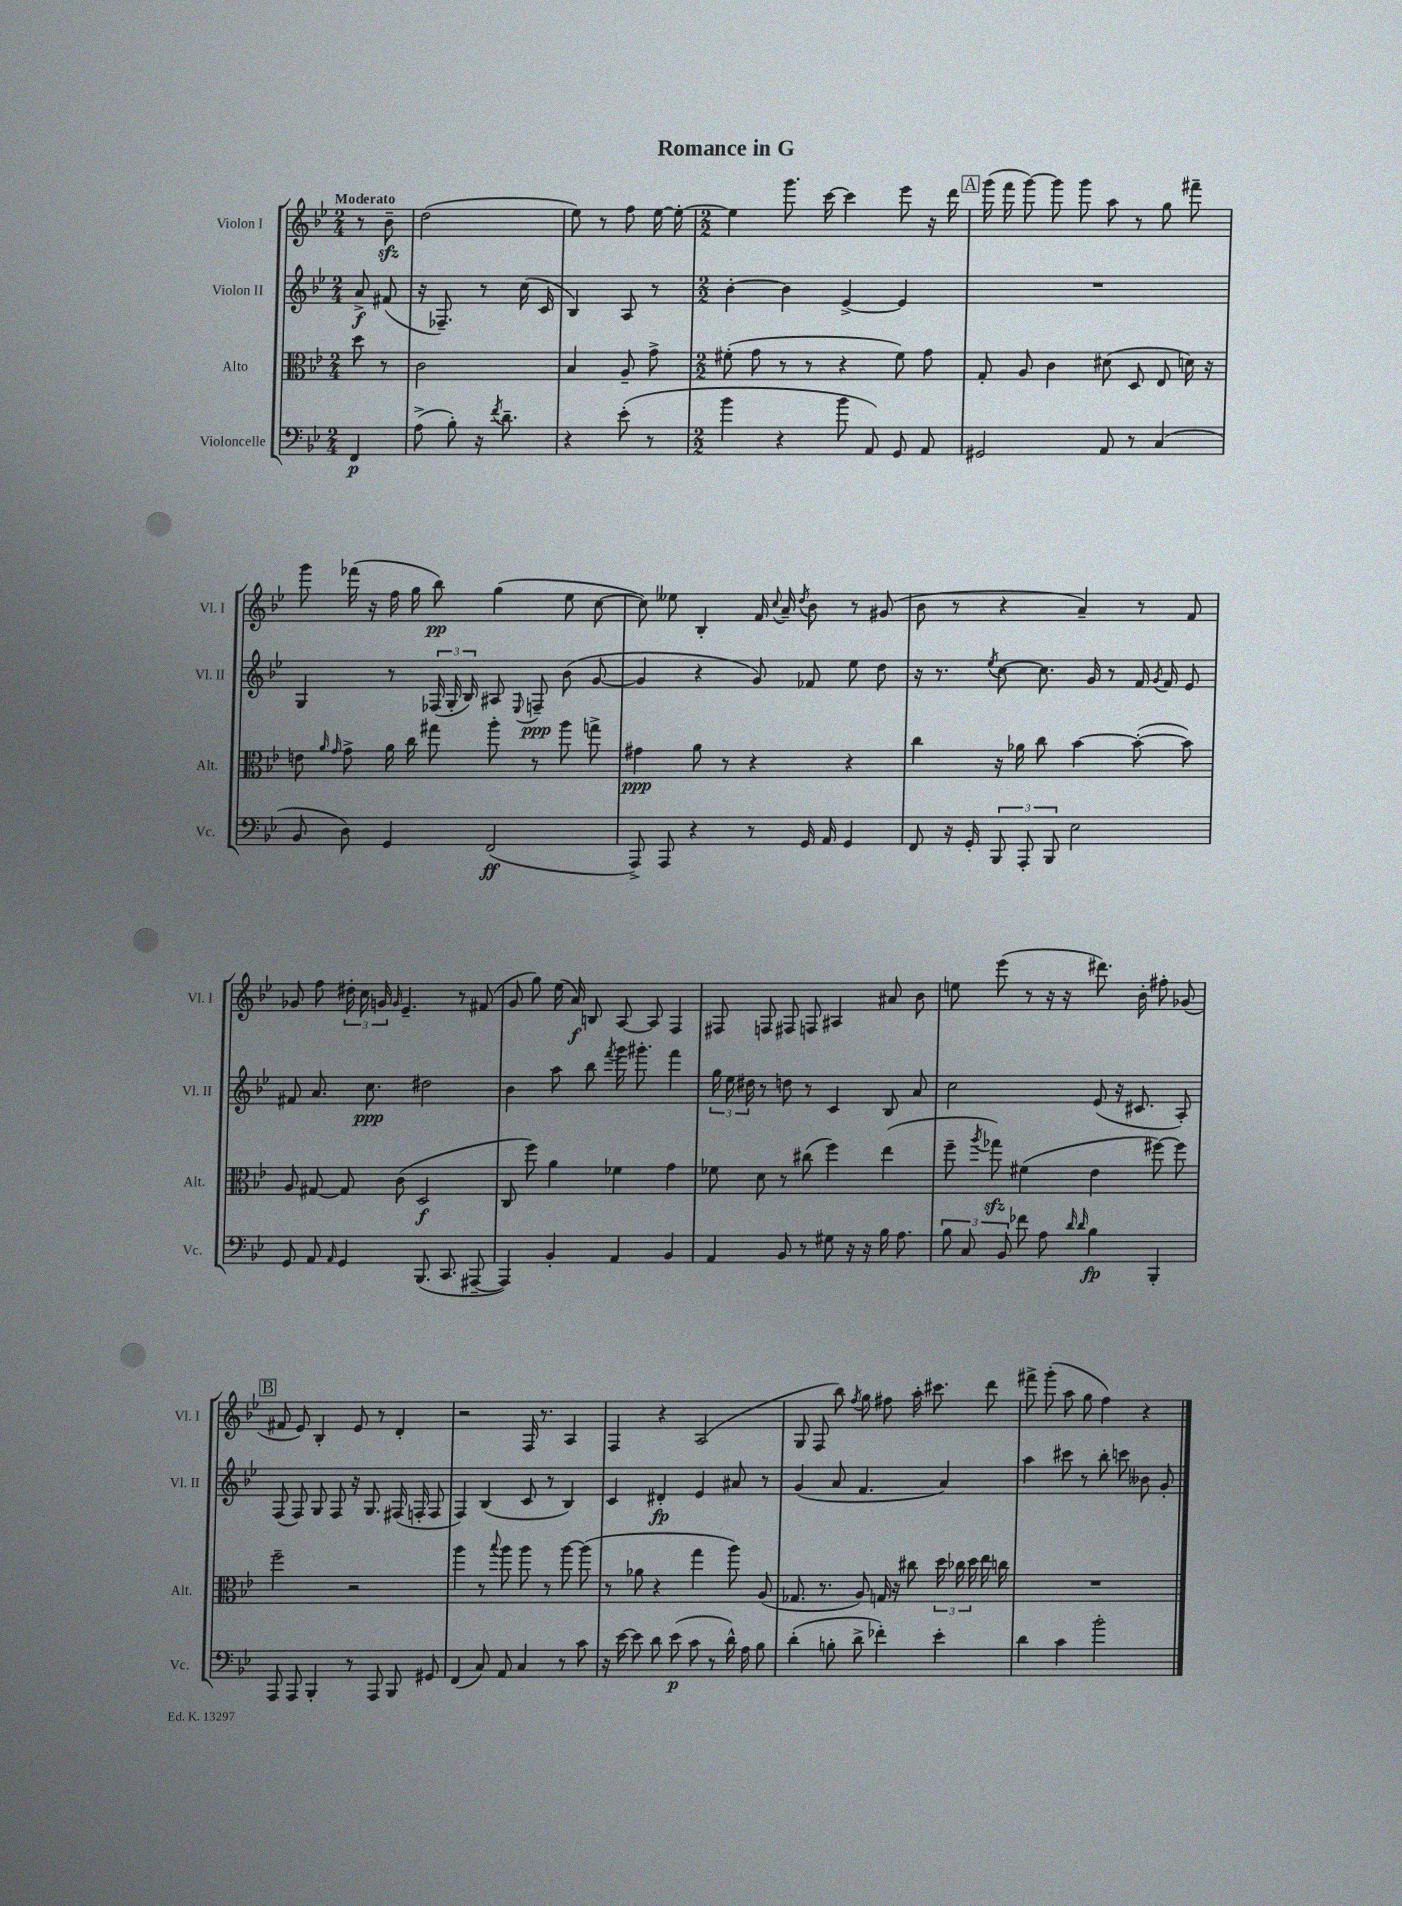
\header { title = "Romance in G" }
<<
\new StaffGroup <<
\new Staff = "s0" \with { instrumentName = "Violon I" shortInstrumentName = "Vl. I" } {
    \clef treble \key bes \major \numericTimeSignature \time 2/4 \partial 4 \tempo "Moderato"
    \autoBeamOff r8 bes'8--\sfz |
    d''2( |
    ees''8) r8 f''8 ees''16~ ees''16~-. |
    \numericTimeSignature \time 2/2 ees''4 g'''8. c'''16~ c'''4 ees'''8 r16 d'''16 |
    \mark \markup { \box "A" } g'''16( f'''16 g'''8~) g'''8 g'''8 a''8 r8 g''8 fis'''8-- |
    g'''8 fes'''16( r16 f''16 g''16 bes''8\pp) g''4( ees''8 c''8~ |
    c''8) eeses''8 bes4-. f'16 \appoggiatura { c''8 } a'16-- \acciaccatura { d''8 } bes'8 r8 gis'8( |
    bes'8 r8 r4 a'4--) r8 f'8 |
    ges'8 f''8 \tuplet 3/2 { dis''16-. c''16 g'16 } \grace { g'16 } ees'4.-- r8 fis'8( |
    g'8 g''8) ees''16( a'16\f) b8 a8~ a8 f4 |
    fis8 f8 fis8 f8 ais4 ais'8 bes'8 |
    e''8 ees'''8( r8 r16 r16 dis'''8.) bes'16-. fis''8-. ges'8( |
    \mark \markup { \box "B" } fis'8 ees'8) bes4-. ees'8 r8 d'4-. |
    r2 f16 r8. a4 |
    f4 r4 a2( |
    g8 f8 bes''8) \acciaccatura { f''8 } g''8 fis''8 a''16-. cis'''8. d'''8 |
    fis'''8-> g'''8-.( a''8 g''8 f''4) r4 \bar "|." |
}
\new Staff = "s1" \with { instrumentName = "Violon II" shortInstrumentName = "Vl. II" } {
    \clef treble \key bes \major \numericTimeSignature \time 2/4 \partial 4
    \autoBeamOff a'8->\f fis'8( |
    r16 fes8.--) r8 c''16( c'16 |
    bes4) a8 r8 |
    \numericTimeSignature \time 2/2 bes'4~-. bes'4 ees'4~-> ees'4 |
    \mark \markup { \box "A" } R1 |
    g4 r8 \tuplet 3/2 { fes16( g16-. bes16) } ais8 \appoggiatura { ees8 } f8--\ppp bes'8( g'8~ |
    g'4 r4 g'8) fes'8 ees''8 d''8 |
    r16 r8. \acciaccatura { ees''8 } c''8~ c''8. g'16 r8 f'16 \acciaccatura { g'8 } f'16 ees'8 |
    fis'8 a'8. c''8.\ppp dis''2 |
    bes'4 a''8 bes''8 \acciaccatura { f'''8 } g'''16 gis'''8.-. f'''4 |
    \tuplet 3/2 { g''16 ees''16 dis''16 } r8 d''8 r8 c'4 bes8 a'8 |
    c''2 ees'8( r16 cis'8. a8-.) |
    \mark \markup { \box "B" } f8( f8) g8 f8 r16 g8. fis16( f16-. f8 |
    f4) bes4( c'8 r8 bes4) |
    c'4 dis'4-.\fp ees'4 ais'8 r8 |
    g'4( a'8 f'4. a'4) |
    a''4 cis'''8 r8 bes''8-. c'''8 beses'8 g'8-. \bar "|." |
}
\new Staff = "s2" \with { instrumentName = "Alto" shortInstrumentName = "Alt." } {
    \clef alto \key bes \major \numericTimeSignature \time 2/4 \partial 4
    \autoBeamOff d''8 r8 |
    c'2 |
    bes4 a8-- g'8-> |
    \numericTimeSignature \time 2/2 fis'8-.( g'8 r8 r8 r4 fis'8) g'8 |
    \mark \markup { \box "A" } g8-. a8 c'4 dis'8( d8 ees8 d'16) r16 |
    e'8 \grace { a'16 g'16 } g'8-> a'16 c''16 gis''8 a''8-. r8 a''8 g''8-> |
    gis'4\ppp a'8 r8 r4 r4 |
    c''4 r16 aes'16 c''8 bes'4~ bes'8~-.( bes'8) |
    a8 gis8~ gis8 c'8( d2\f |
    c8 f''8) a'4 fes'4 g'4 |
    fes'8 d'8 r8 cis''8( f''4) ees''4( |
    f''8-- \acciaccatura { a''8 } ges''8\sfz) fis'4( ees'4 fis''8~) fis''8 |
    \mark \markup { \box "B" } f''2-- r2 |
    a''4 r8 \appoggiatura { bes''8 } a''8 a''8 r8 a''8~ a''8( |
    r8 aes'8 r4 g''4 a''8) a8( |
    ges8. r8. a8) g16 r16 cis''8 \tuplet 3/2 { d''16 ces''16 d''16 } ees''16 c''16 |
    R1 \bar "|." |
}
\new Staff = "s3" \with { instrumentName = "Violoncelle" shortInstrumentName = "Vc." } {
    \clef bass \key bes \major \numericTimeSignature \time 2/4 \partial 4
    \autoBeamOff f,4\p |
    a8->( bes8-.) r16 \acciaccatura { f'8 } d'8.-- |
    r4 ees'8-.( r8 |
    \numericTimeSignature \time 2/2 bes'4 r4 bes'8 a,8) g,8 a,8 |
    \mark \markup { \box "A" } gis,2 a,8 r8 c4( |
    bes,8 d8) g,4 f,2\ff( |
    a,,8->) a,,8 r4 r8 g,16 a,16 g,4 |
    f,8 r16 g,16-. \tuplet 3/2 { bes,,8 a,,8-. bes,,8 } ees2 |
    g,8 a,8 \grace { a,16 } g,4 bes,,8.( c,8. ais,,8~-- |
    ais,,4) bes,4-. a,4 bes,4 |
    a,4 bes,8 r8 gis8 r16 r16 bes16 a8. |
    \tuplet 3/2 { bes8 c8 bes,8 } fes'8 a8 \grace { d'16 d'16 } bes4\fp bes,,4-. |
    \mark \markup { \box "B" } a,,8 a,,8 bes,,4-. r8 a,,8 bes,,8 gis,8 |
    f,4( c8) a,8 c4 r8 c'8 |
    r16 ees'16~ ees'8 d'8 ees'8\p( c'8 r8 d'16-^) a16 bes8 |
    d'4-.( b8-. d'8-> fes'4-.) ees'4-. |
    d'4 c'4 bes'2-. \bar "|." |
}
>>
>>
\layout { \context { \Score \remove "Bar_number_engraver" } }
